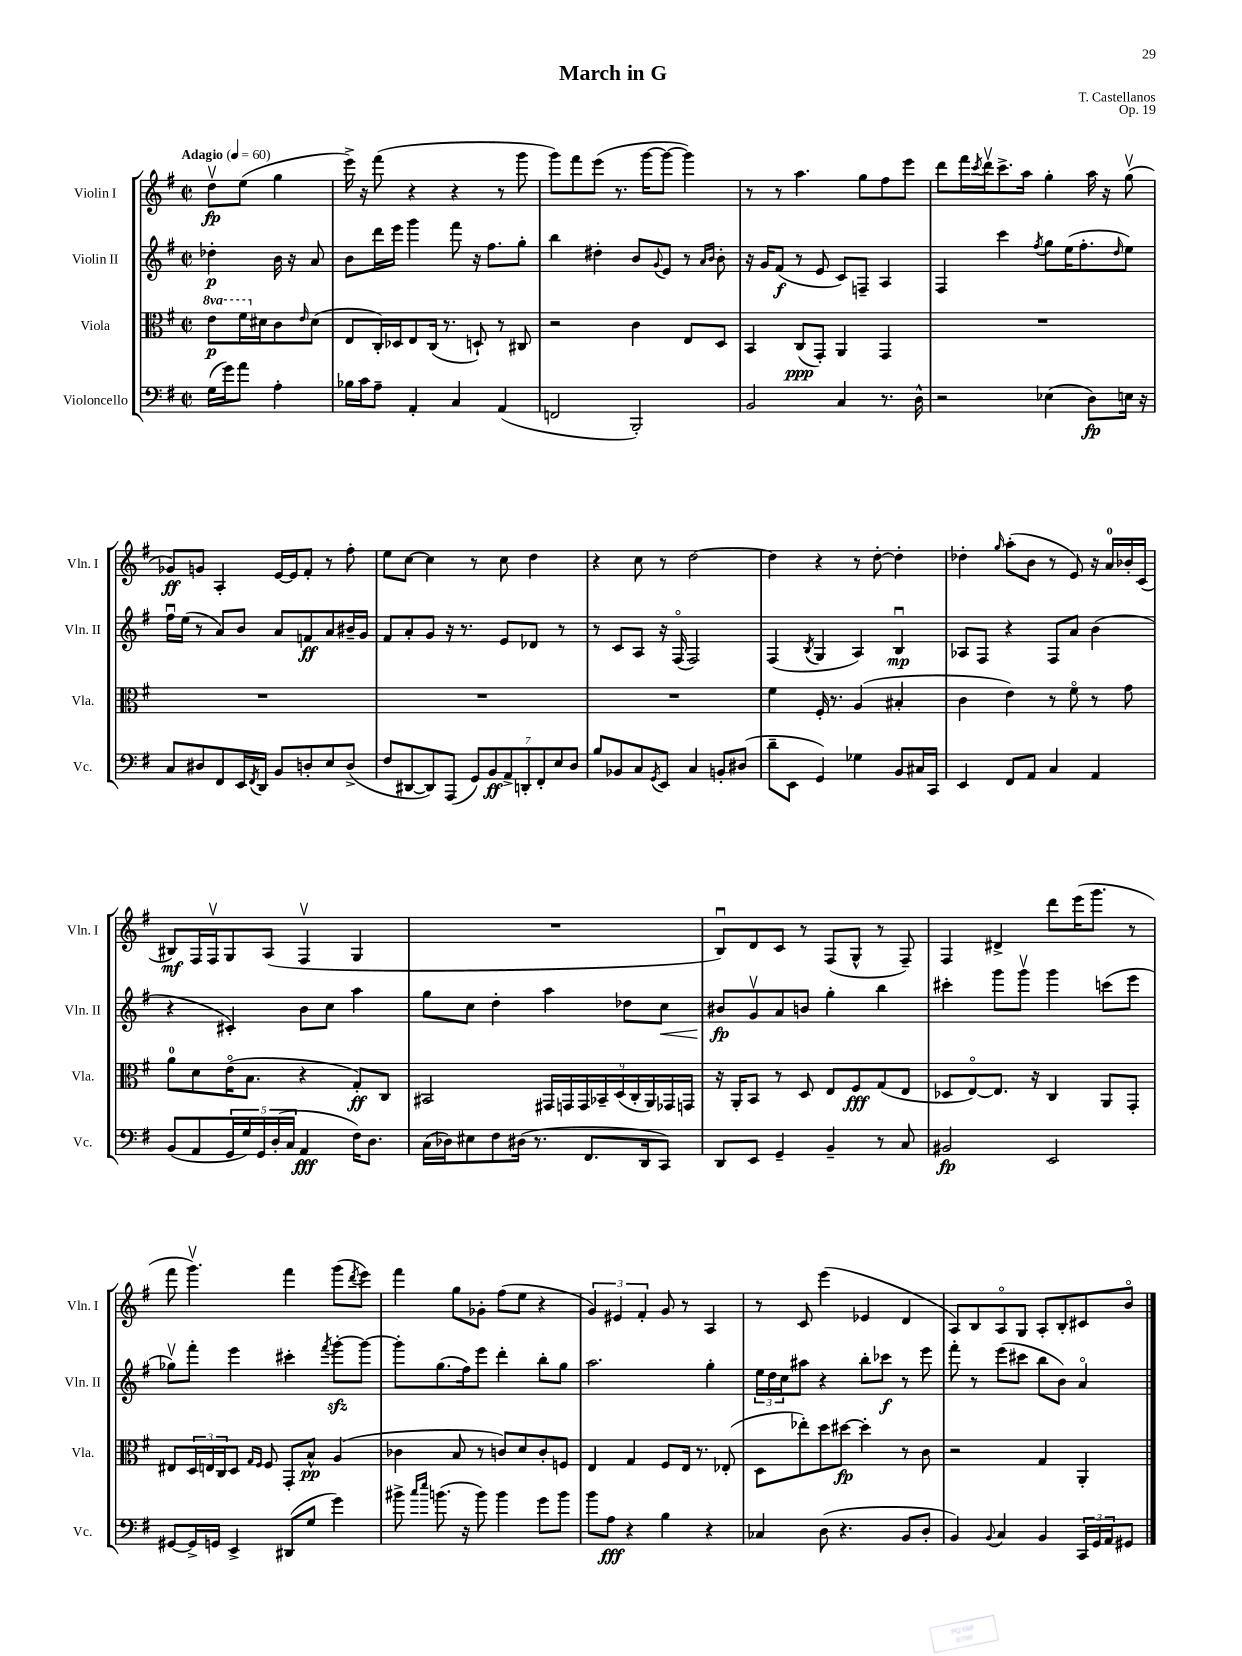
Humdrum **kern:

**kern	**kern	**kern	**kern
*staff4	*staff3	*staff2	*staff1
*clefF4	*clefC3	*clefG2	*clefG2
*k[f#]	*k[f#]	*k[f#]	*k[f#]
*M2/2	*M2/2	*M2/2	*M2/2
*met(c|)	*met(c|)	*met(c|)	*met(c|)
*MM60	*MM60	*MM60	*MM60
(16G	8ee	4dd-'	8ddv
16g)	.	.	.
8a	16ff#	.	(8ee
.	16d#	.	.
4A'	8c	16b	4gg
.	.	16r	.
.	16qqe	.	.
.	(8d#	8a	.
=	=	=	=
16B-	8E	8b	16eee^)
16c	.	.	16r
8A~	16C')	16ddd	(8fff#
.	16D-	16eee	.
4AA'	8E	4ggg	4r
.	(16C	.	.
.	8.r	.	.
4C	.	8fff#	4r
.	8D`)	16r	.
.	.	8.ff#	.
(4AA	8r	.	8r
.	8C#	8gg'	8ggg
=	=	=	=
2FF	2r	4bb	8ggg)
.	.	.	8fff#
.	.	4dd#'	(8eee
.	.	.	8.r
2BBB')	4c	8b	.
.	.	.	[16ggg
.	.	8qqg	.
.	.	8e	8ggg_
.	8E	8r	4ggg])
.	.	16qqa	.
.	.	16qqb	.
.	8D	8b'	.
=	=	=	=
2BB	4BB	16r	8r
.	.	16g	.
.	.	(8f#	8r
.	(8C	8r	4.aa
.	8GG')	8e	.
4C	4AA	8c)	.
.	.	8F~	8gg
8.r	4GG	4A	8ff#
.	.	.	8eee
16D^^	.	.	.
=	=	=	=
2r	1r	4F#	8ddd
.	.	.	16fff#
.	.	.	8qccc
.	.	.	16dddv
.	.	4ccc	8.ccc^
.	.	.	16aa
.	.	8qff#	.
(4E-	.	8gg	4gg'
.	.	(16ee	.
.	.	8.ff#'	.
8D)	.	.	16aa
.	.	.	16r
.	.	16qqdd	.
16E	.	8ee)	(8ggv
16r	.	.	.
=	=	=	=
8C	1r	16ff#u	8g-)
.	.	(16ee	.
8D#	.	8r	8g
8FF#	.	8a)	4A'
16EE	.	8b	.
8qFF#	.	.	.
16DD	.	.	.
8BB	.	8a	[16e
.	.	.	16e]
8D'	.	8f	8f#'
8E	.	8a	8r
(8D^	.	16b#~	8ff#'
.	.	16g	.
=	=	=	=
8F#	1r	8f#	8ee
[8DD#	.	8a'	[8cc
8DD#])	.	8g	4cc]
(8AAA	.	16r	.
.	.	8.r	.
14GG)	.	.	8r
14BB	.	.	.
.	.	8e	8cc
14AA^	.	.	.
14DD'	.	.	.
.	.	8d-	4dd
14FF#'	.	.	.
14E	.	.	.
.	.	8r	.
14D	.	.	.
=	=	=	=
8B	1r	8r	4r
8BB-	.	8c	.
8C	.	8A	8cc
8qGG	.	.	.
8EE	.	16r	8r
.	.	(16F#o	.
4C	.	2F#)	[2dd
8BB'	.	.	.
(8D#	.	.	.
=	=	=	=
8d~	4f#	(4F#	4dd]
8EE	.	.	.
.	.	8qB	.
4GG)	16F#'	4G	4r
.	8.r	.	.
4G-	(4A	4A)	8r
.	.	.	[8dd'
8BB	4B#'	4Bu	4dd']
16C#	.	.	.
16CC	.	.	.
=	=	=	=
4EE	4c	8A-	4dd-'
.	.	8F#	.
.	.	.	16qqgg
8FF#	4e)	4r	(8aa'
8AA	.	.	8b
4C	8r	8F#	8r
.	8f#o	8a	8e)
4AA	8r	(4b	16r
.	.	.	16a
.	8g	.	16b-'
.	.	.	(16c
=	=	=	=
(8BB	8a	4r	8B#)
8AA	8d	.	16F#
.	.	.	16F#v
20GG	(16eo	4c#')	8G
20G)	.	.	.
.	8.B	.	.
20GG	.	.	.
.	.	.	(8A
(20D'	.	.	.
20C	.	.	.
4AA	4r	8b	4F#v
.	.	8cc	.
16F#)	8G')	4aa	4G
8.D	.	.	.
.	8C	.	.
=	=	=	=
(16C	2BB#	8gg	1r
16D-)	.	.	.
8E#	.	8cc	.
8F#	.	4dd'	.
(16D#	.	.	.
8.r	.	.	.
.	18GG#	4aa	.
.	18GG	.	.
.	18GG	.	.
8.FF#	.	.	.
.	18BB-~	.	.
.	(18D	.	.
.	.	8dd-	.
.	18C'	.	.
16DD	.	.	.
.	18AA)	.	.
8CC)	.	8cc	.
.	18GG-	.	.
.	18GG	.	.
=	=	=	=
8DD	16r	8b#	8Bu)
.	16AA'	.	.
8EE	8BB	8gv	8d
4GG~	8r	8a	8c
.	8D	8b	8r
4BB~	8E	4gg'	(8F#
.	8F#	.	8G^^
8r	(8G	4bb	8r
8C	8E	.	8F#~)
=	=	=	=
2BB#	8D-	4ccc#'	4F#
.	[8Eo)	.	.
.	8.E]	8ggg	4d#^
.	.	8gggv	.
.	16r	.	.
2EE	4C	4ggg	8ddd
.	.	.	(16eee
.	.	.	8.ggg
.	8AA	(8ccc	.
.	8GG'	8eee	8r
=	=	=	=
[8GG#	8E#	8gg-v)	8fff#
16GG#^]	24D	8fff#'	4.gggv)
.	24E	.	.
16GG	.	.	.
.	24C	.	.
4EE^	8D	4eee	.
.	16qqG	.	.
.	16qqF#	.	.
.	8F#	.	.
(8DD#	8GG'	4ccc#'	4fff#
8G	8B^^	.	.
.	.	8qfff#	.
4g)	(4A	[8ggg'	(8ggg
.	.	.	8qddd
.	.	8ggg_	8eee)
=	=	=	=
8b#^	4c-	8ggg']	4fff#
16qqcc	.	.	.
16qqee	.	.	.
(8.b	.	(8.gg	.
.	8B	.	8gg
16r	.	16ff#)	.
8b)	8r	8eee	8g-'
4b	8c)	4ddd'	(8ff#
.	8d	.	8ee
8g	8c'	8bb'	4r
8b	8F	8gg	.
=	=	=	=
8b	4E	2.aa	6g)
8A	.	.	.
.	.	.	6e#
4r	4G	.	.
.	.	.	6f#'
4B	8F#	.	8g
.	16E	.	8r
.	8.r	.	.
4r	.	4gg'	4A
.	(8E-'	.	.
=	=	=	=
4C-	8D	24ee	8r
.	.	24dd	.
.	.	24cc	.
.	8ee-')	8aa#	8c
(8D	8dd	4r	(4eee
4.r	[8dd#	.	.
.	4dd#']	8bb'	4e-
.	.	8ccc-	.
8BB	8r	8r	4d
8D'	8c	8eee	.
=	=	=	=
4BB)	2r	8fff#'	8A)
.	.	8r	8B
8qqBB	.	.	.
4C	.	(8eee	8Ao
.	.	8ccc#	8G
4BB	4G	8bb	8A'
.	.	8b)	8B'
24CC	4AA'	4ao	8c#
24GG	.	.	.
24AA	.	.	.
8GG#	.	.	8bo
==	==	==	==
*-	*-	*-	*-
